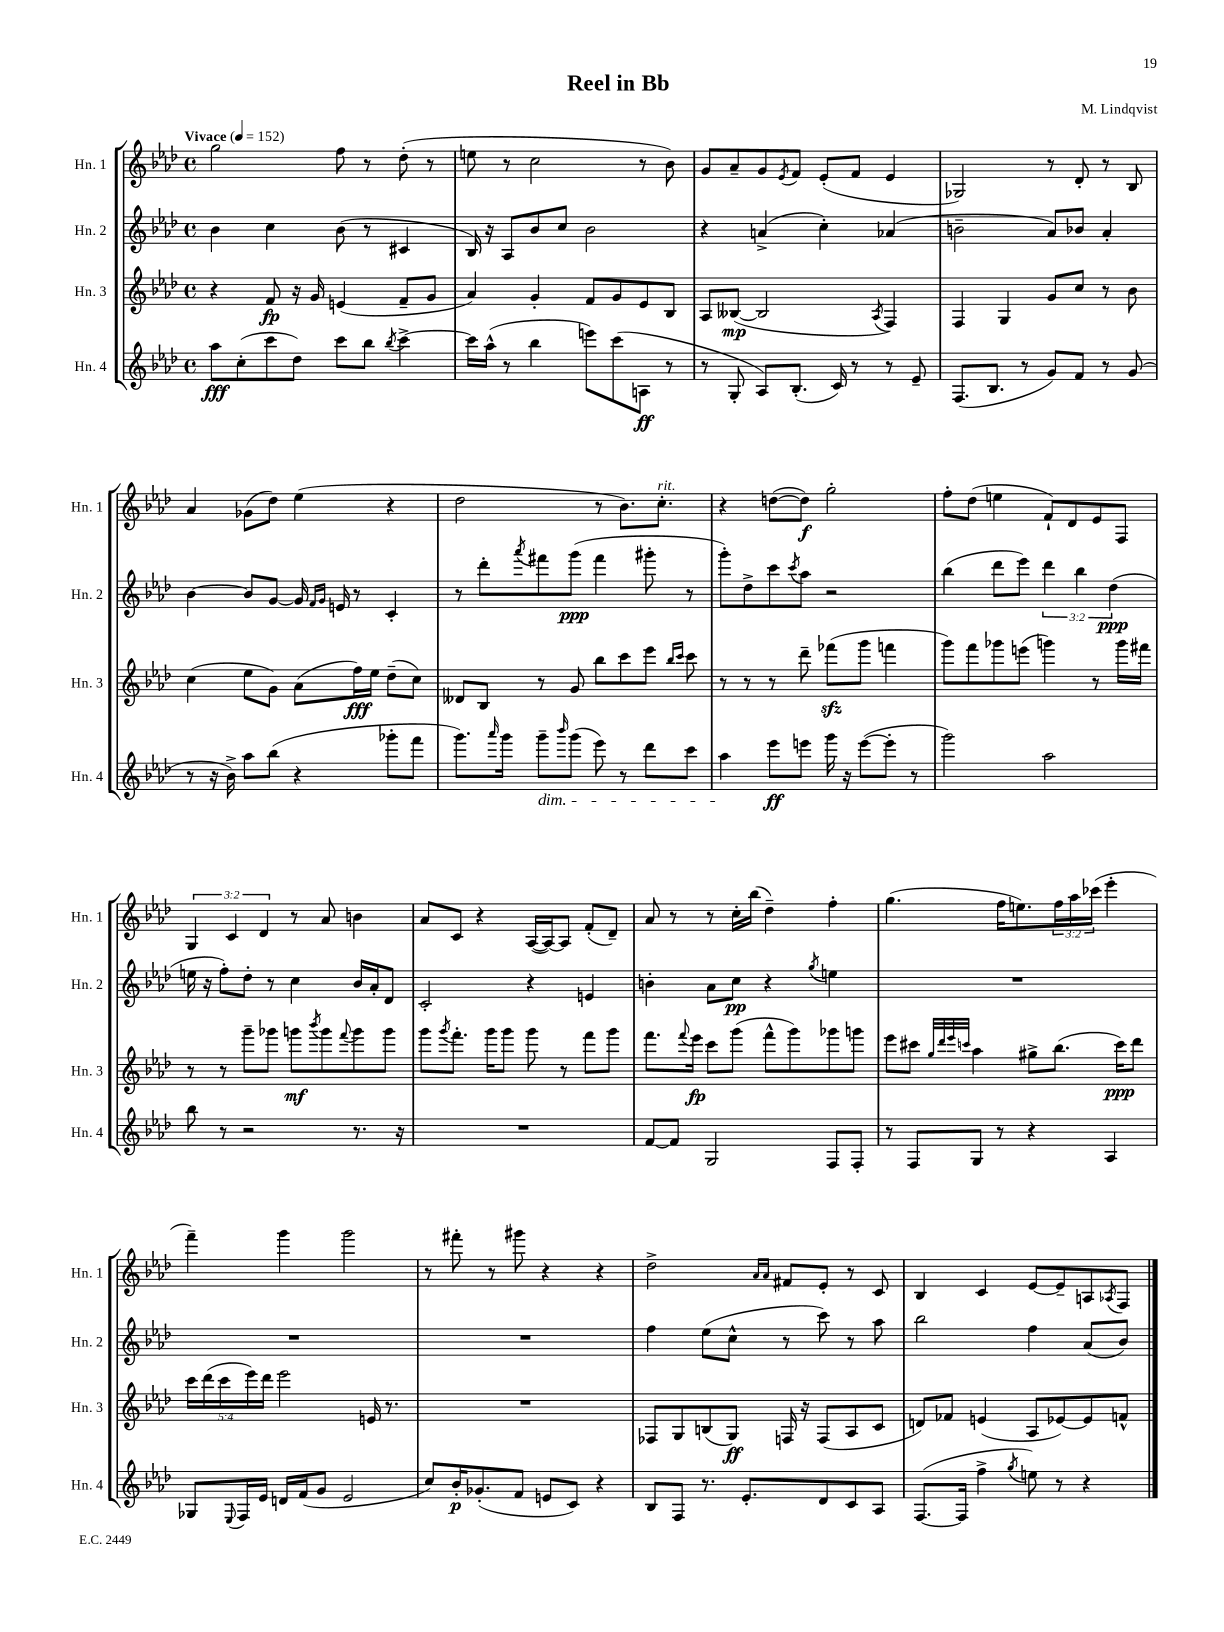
\header { title = "Reel in Bb" composer = "M. Lindqvist" }
<<
\new StaffGroup <<
\new Staff = "s0" \with { instrumentName = "Hn. 1" shortInstrumentName = "Hn. 1" } {
    \clef treble \key aes \major \defaultTimeSignature \time 4/4 \override Staff.TupletNumber.text = #tuplet-number::calc-fraction-text \tempo "Vivace" 4 = 152
    g''2 f''8 r8 des''8-.( r8 |
    e''8 r8 c''2 r8 bes'8) |
    g'8 aes'8-- g'8 \acciaccatura { ees'8 } f'8 ees'8-.( f'8 ees'4 |
    ges2) r8 des'8-. r8 bes8 |
    aes'4 ges'8( des''8) ees''4( r4 |
    des''2 r8 bes'8.) c''8.-.^\markup { \italic "rit." } |
    r4 d''8~( d''8\f) g''2-. |
    f''8-. des''8( e''4 f'8-!) des'8 ees'8 f8 |
    \tuplet 3/2 { g4 c'4 des'4 } r8 aes'8 b'4 |
    aes'8 c'8 r4 aes16~( aes16~) aes8 f'8-.( des'8--) |
    aes'8 r8 r8 c''16-. bes''16( des''4--) f''4-. |
    g''4.( f''16 e''8.) \tuplet 3/2 { f''16 aes''16 ces'''16( } ees'''4-. |
    f'''4--) g'''4 g'''2 |
    r8 fis'''8-. r8 gis'''8 r4 r4 |
    des''2-> \grace { aes'16 aes'16 } fis'8 ees'8-. r8 c'8 |
    bes4 c'4 ees'8~ ees'8-- a8 \acciaccatura { aes8 } f8 \bar "|." |
}
\new Staff = "s1" \with { instrumentName = "Hn. 2" shortInstrumentName = "Hn. 2" } {
    \clef treble \key aes \major \defaultTimeSignature \time 4/4 \override Staff.TupletNumber.text = #tuplet-number::calc-fraction-text
    bes'4 c''4 bes'8( r8 cis'4 |
    bes16) r16 aes8 bes'8 c''8 bes'2 |
    r4 a'4->( c''4-.) aes'4( |
    b'2-- aes'8) bes'8 aes'4-. |
    bes'4~ bes'8 g'8~ g'16 \grace { f'16 g'16 } e'16 r8 c'4-. |
    r8 des'''8-. \acciaccatura { aes'''8 } fis'''8 g'''8\ppp( fis'''4 gis'''8-. r8 |
    g'''8-.) des''8-> c'''8 \acciaccatura { c'''8 } aes''8 r2 |
    bes''4( des'''8 ees'''8) \tuplet 3/2 { des'''4 bes''4 des''4\ppp( } |
    e''16 r16 f''8-.) des''8-. r8 c''4 bes'16 aes'16-. des'8 |
    c'2-. r4 e'4 |
    b'4-. aes'8 c''8\pp r4 \acciaccatura { g''8 } e''4 |
    R1 |
    R1 |
    R1 |
    f''4 ees''8( c''8-^ r8 c'''8) r8 aes''8 |
    bes''2 f''4 aes'8( bes'8) \bar "|." |
}
\new Staff = "s2" \with { instrumentName = "Hn. 3" shortInstrumentName = "Hn. 3" } {
    \clef treble \key aes \major \defaultTimeSignature \time 4/4 \override Staff.TupletNumber.text = #tuplet-number::calc-fraction-text
    r4 f'8\fp r16 g'16 e'4( f'8-- g'8 |
    aes'4) g'4-. f'8 g'8 ees'8 bes8 |
    aes8 beses8~\mp( beses2 \acciaccatura { aes8 } f4) |
    f4 g4 g'8 c''8 r8 bes'8 |
    c''4( ees''8 g'8) aes'8( f''16\fff) ees''16 des''8--( c''8) |
    deses'8 bes8 r8 g'8 bes''8 c'''8 ees'''8 \grace { bes''16 c'''16 } c'''8 |
    r8 r8 r8 des'''8-- fes'''8\sfz( g'''8 f'''4 |
    g'''8) f'''8 ges'''8 e'''8( g'''4) r8 g'''16 fis'''16 |
    r8 r8 g'''8-- ges'''8 g'''8\mf \acciaccatura { bes'''8 } g'''8 \appoggiatura { f'''8 } g'''8 g'''8 |
    g'''8 \acciaccatura { g'''8 } f'''8.-. g'''16 g'''8 g'''8 r8 f'''8 g'''8 |
    f'''8. \appoggiatura { f'''8 } ees'''16\fp c'''8 g'''8( f'''8-^ g'''8) ges'''8 g'''8 |
    ees'''8 cis'''8 \grace { g''32 des'''32 ees'''32 c'''32 } aes''4 gis''8-> bes''8.( c'''16\ppp) des'''8 |
    \tuplet 5/4 { c'''16 des'''16( c'''16 ees'''16) des'''16 } ees'''2 e'16 r8. |
    R1 |
    fes8 g8 b8( g8\ff) f16 r16 f8( aes8 c'8 |
    d'8) fes'8 e'4( aes8 ees'8~) ees'8 f'8-^ \bar "|." |
}
\new Staff = "s3" \with { instrumentName = "Hn. 4" shortInstrumentName = "Hn. 4" } {
    \clef treble \key aes \major \defaultTimeSignature \time 4/4
    aes''8\fff c''8-.( c'''8 des''8) c'''8 bes''8 \acciaccatura { bes''8 } c'''4~-> |
    c'''16 aes''16-^( r8 bes''4 e'''8) c'''8( a8\ff r8 |
    r8 g8-. aes8) bes8.-.( c'16) r8 r8 ees'8-- |
    f8.( bes8. r8 g'8) f'8 r8 g'8( |
    r8 r16 bes'16->) aes''8 bes''8( r4 ges'''8-. f'''8 |
    g'''8.) \grace { aes'''16 } g'''16 g'''8--\dim \grace { bes'''16 } g'''8( ees'''8) r8 des'''8 c'''8 |
    aes''4\! ees'''8\ff e'''8 g'''16 r16 e'''8~( e'''8-. r8 |
    g'''2) aes''2 |
    bes''8 r8 r2 r8. r16 |
    R1 |
    f'8~ f'8 g2 f8 f8-. |
    r8 f8 g8 r8 r4 aes4 |
    ges8 \appoggiatura { ees8 } f16 ees'16 d'16 f'16( g'8 ees'2 |
    c''8) bes'16-.\p ges'8.-.( f'8 e'8 c'8) r4 |
    bes8 f8 r8. ees'8.-. des'8 c'8 aes8 |
    f8.~( f16 f''4-> \acciaccatura { g''8 } e''8) r8 r4 \bar "|." |
}
>>
>>
\layout { \context { \Score \remove "Bar_number_engraver" } }
